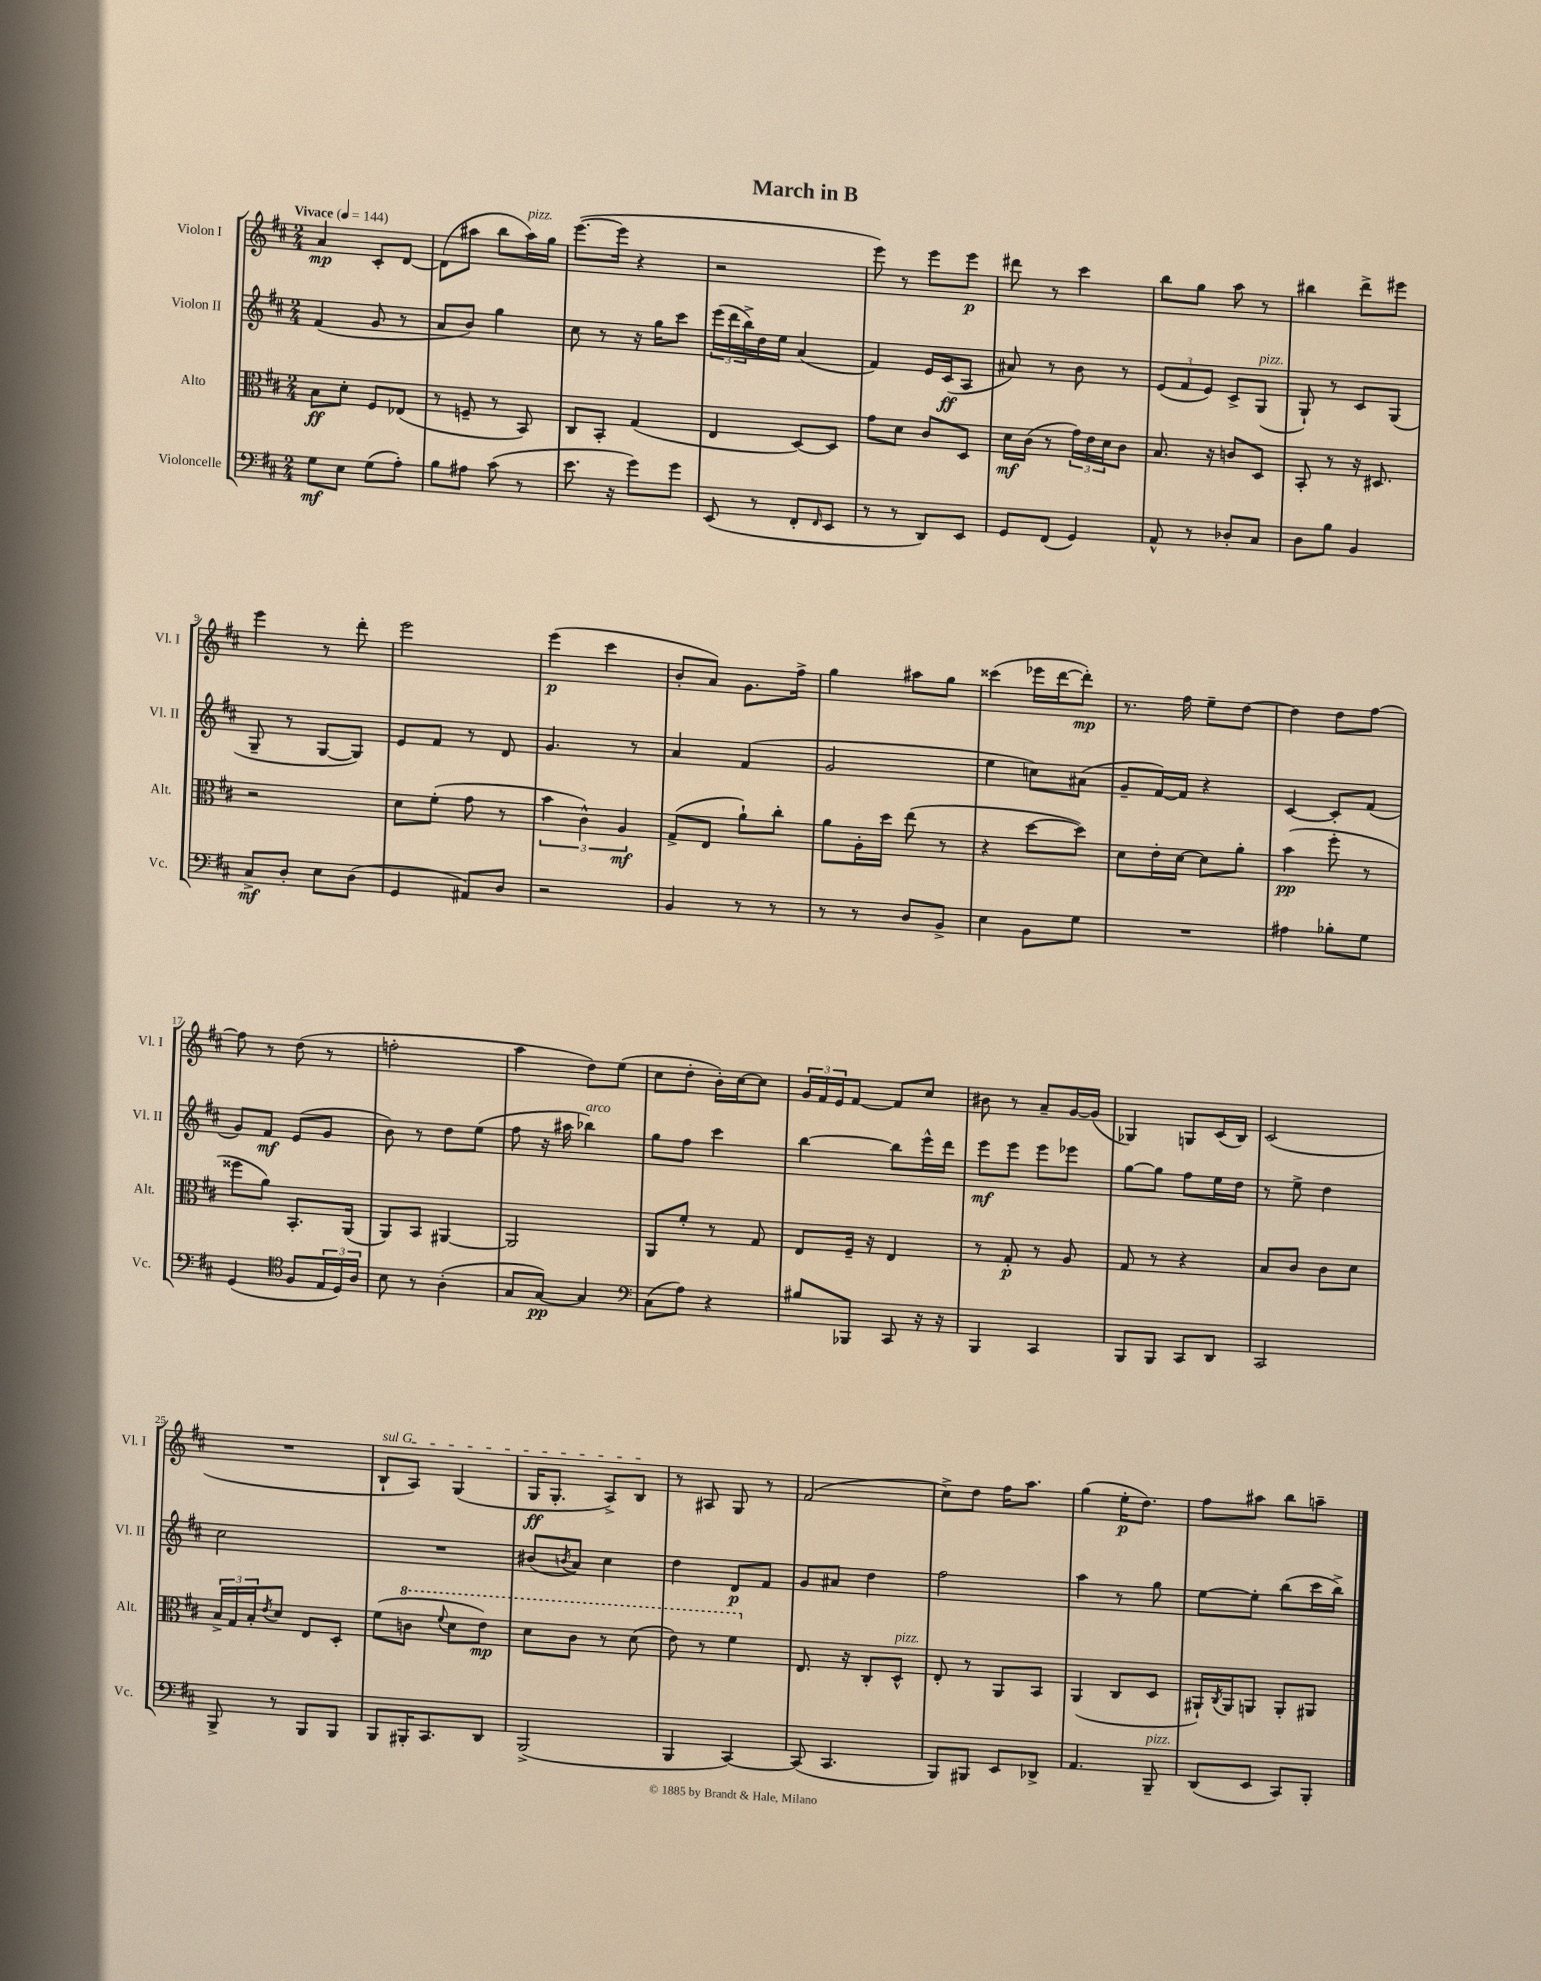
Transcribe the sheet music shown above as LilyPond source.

\header { title = "March in B" }
<<
\new StaffGroup <<
\new Staff = "s0" \with { instrumentName = "Violon I" shortInstrumentName = "Vl. I" } {
    \clef treble \key d \major \numericTimeSignature \time 2/4 \tempo "Vivace" 4 = 144
    a'4\mp cis'8-. d'8~ |
    d'8( ais''8 b''8 ais''16^\markup { \italic "pizz." }) g''16 |
    e'''8.~( e'''16 r4 |
    r2 |
    e'''8) r8 e'''8 e'''8\p |
    dis'''8 r8 cis'''4 |
    b''8 g''8 a''8 r8 |
    bis''4 d'''8-> eis'''8 |
    e'''4 r8 d'''8-. |
    e'''2 |
    e'''4\p( cis'''4 |
    b'8-. a'8) g'8. fis''16-> |
    g''4 ais''8 g''8 |
    cisis'''4( ees'''16 d'''16~ d'''8-.\mp) |
    r8. fis''16 e''8-- d''8~ |
    d''4 d''8 fis''8~ |
    fis''8 r8 d''8( r8 |
    f''2-. |
    a''4 d''8) e''8( |
    cis''8 d''8-. b'16-.) cis''16~ cis''8 |
    \tuplet 3/2 { g'16 fis'16 e'16 } fis'8~ fis'8 cis''8 |
    bis'8 r8 a'8-- g'16~ g'16( |
    ges4) g8 cis'16( b16) |
    cis'2( |
    R2 |
    \once \override TextSpanner.bound-details.left.text = \markup { \italic "sul G" } b8-!\startTextSpan a8) g4( |
    g16\ff g8.-. a8->) b8\stopTextSpan |
    r8 ais8 g8 r8 |
    fis'2( |
    cis''8->) d''8 fis''16 a''8. |
    g''4( e''16-.\p d''8.) |
    fis''8 ais''8 b''8 a''8-- \bar "|." |
}
\new Staff = "s1" \with { instrumentName = "Violon II" shortInstrumentName = "Vl. II" } {
    \clef treble \key d \major \numericTimeSignature \time 2/4
    fis'4( g'8 r8 |
    a'8 b'8) g''4 |
    cis''8 r8 r16 g''16 cis'''8 |
    \tuplet 3/2 { e'''16( d'''16 b''16->) } d''16 e''16 a'4( |
    fis'4) e'16 cis'16\ff( a8 |
    ais'8) r8 b'8 r8 |
    \tuplet 3/2 { e'8( fis'8 e'8) } cis'8-> g8^\markup { \italic "pizz." }( |
    g8-!) r8 cis'8 g8( |
    g8-- r8 g8~ g8) |
    e'8 fis'8 r8 d'8 |
    g'4. r8 |
    a'4 fis'4( |
    g'2 |
    e''4 c''8) ais'8( |
    g'8-- fis'16~) fis'16 r4 |
    cis'4~ cis'8-. fis'8( |
    g'8) fis'8\mf e'8( g'8 |
    b'8) r8 d''8 e''8( |
    fis''8 r16 ais''16 bes''4^\markup { \italic "arco" }) |
    g''8 fis''8 cis'''4 |
    b''4~ b''8 e'''16-^ d'''16 |
    e'''8\mf e'''8 e'''8 ees'''8 |
    g''8~ g''8 fis''8 e''16 d''16 |
    r8 e''8-> d''4 |
    cis''2 |
    R2 |
    bis'8( \acciaccatura { b'8 } a'8) cis''4 |
    d''4 d'8\p fis'8 |
    g'8 ais'8 d''4 |
    fis''2 |
    a''4 r8 g''8 |
    e''8~ e''8-. b''8( cis'''16 b''16->) \bar "|." |
}
\new Staff = "s2" \with { instrumentName = "Alto" shortInstrumentName = "Alt." } {
    \clef alto \key d \major \numericTimeSignature \time 2/4
    b8\ff d'8-. fis8 ees8( |
    r8 f8-- r8 b,8) |
    cis8 b,8-. g4( |
    e4 d8~) d8 |
    g'8 d'8 cis'8 d8 |
    d'16\mf cis'16( r8 \tuplet 3/2 { g'16) e'16 d'16 } cis'8 |
    b8. r16 c'8 d8 |
    b,8-. r8 r16 dis8. |
    r2 |
    d'8 fis'8-.( g'8 r8 |
    \tuplet 3/2 { b'4 cis'4-^) a4\mf } |
    g8->( e8 a'8-!) cis''8-. |
    a'8 a16-. d''16 e''8( r8 |
    r4 d''8~ d''8) |
    d'8 e'16-. d'16~ d'8 a'8-. |
    b'4\pp( fis''8-. r8 |
    fisis''8 a'8) b,8.-. a,16( |
    a,8) b,8 ais,4~ |
    ais,2 |
    a,8 fis'8-. r8 g8 |
    e8 fis16-- r16 e4 |
    r8 g8-.\p r8 a8 |
    g8 r8 r4 |
    b8 cis'8 cis'8 d'8 |
    \tuplet 3/2 { b16-> g16 b16-. } \acciaccatura { e'8 } d'8 e8 d8-. |
    fis'8( \ottava #1 c''8 \appoggiatura { fis''8 } d''8 e''8\mp) |
    d''8 cis''8 r8 d''8( |
    e''8) r8 fis''4 \ottava #0 |
    e8. r16 cis8-. d8-^^\markup { \italic "pizz." } |
    e8-. r8 a,8 b,8 |
    a,4( cis8 d8 |
    ais,16-!) \acciaccatura { cis8 } ais,16 a,8 a,8-. ais,8 \bar "|." |
}
\new Staff = "s3" \with { instrumentName = "Violoncelle" shortInstrumentName = "Vc." } {
    \clef bass \key d \major \numericTimeSignature \time 2/4
    g8\mf e8 g8( a8-.) |
    b8 ais8 cis'8( r8 |
    e'8. r16 g'8) g'8 |
    e,8( r8 fis,8-. \grace { fis,16 } e,8 |
    r8 r8 d,8) e,8 |
    g,8 fis,8( g,4) |
    a,8-^ r8 des8-. cis8 |
    d8 b8 b,4 |
    cis8->\mf d8-. e8 d8( |
    g,4 ais,8) d8 |
    r2 |
    b,4 r8 r8 |
    r8 r8 d8 b,8-> |
    e4 b,8 g8 |
    R2 |
    ais4 bes8-. g8 |
    g,4( \clef tenor fis8 \tuplet 3/2 { e16 d16) a16 } |
    b8 r8 a4-.( |
    g8 g8~\pp) g4 |
    \clef bass cis8( a8) r4 |
    bis8 bes,,8 cis,8 r16 r16 |
    b,,4 cis,4 |
    b,,8 b,,8 cis,8 d,8 |
    cis,2 |
    b,,8-> r8 b,,8 b,,8 |
    b,,8 bis,,16-. cis,8. d,8 |
    b,,2->( |
    b,,4 cis,4~) |
    cis,8( cis,4. |
    b,,8) bis,,8 e,8 des,8-> |
    a,4. b,,8--^\markup { \italic "pizz." } |
    d,8( e,8 cis,8) b,,8-. \bar "|." |
}
>>
>>
